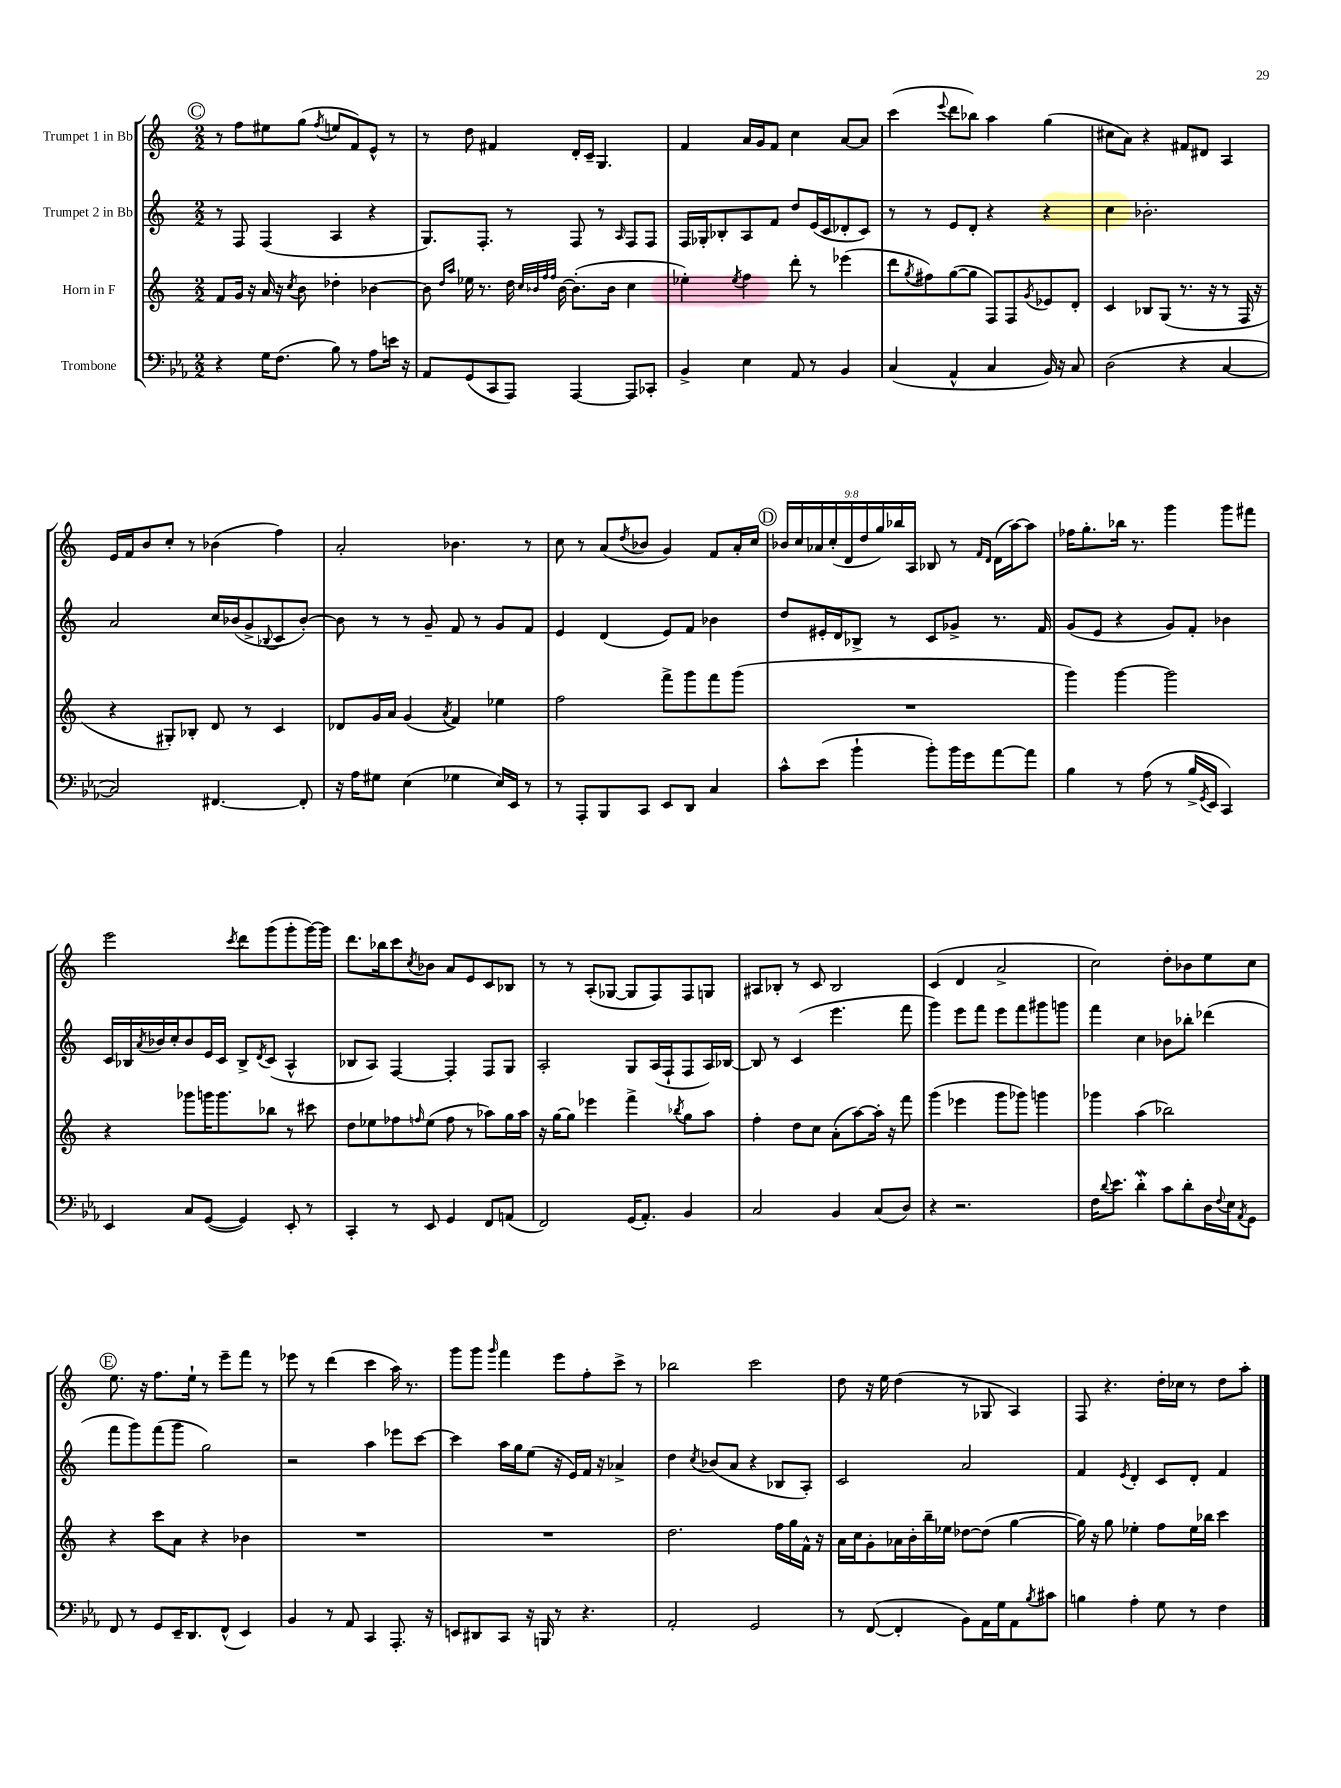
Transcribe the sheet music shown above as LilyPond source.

<<
\new StaffGroup <<
\new Staff = "s0" \with { instrumentName = "Trumpet 1 in Bb" } {
    \clef treble \key c \major \numericTimeSignature \time 2/2 \override Staff.TupletNumber.text = #tuplet-number::calc-fraction-text
    \mark \markup { \circle "C" } r8 f''8 eis''8 g''8( \acciaccatura { f''8 } e''8 f'8) e'8-^ r8 |
    r8 d''8 fis'4 d'16-. c'16-- g4. |
    f'4 a'16 g'16 f'8 c''4 a'8~ a'8 |
    c'''4( \appoggiatura { e'''8 } d'''8 bes''8) a''4 g''4( |
    cis''8 a'8) r4 fis'8 dis'8 a4 |
    e'16 f'16 b'8 c''8-. r8 bes'4( f''4) |
    a'2-. bes'4. r8 |
    c''8 r8 a'8( \acciaccatura { d''8 } bes'8 g'4) f'8 a'16-. c''16 |
    \mark \markup { \circle "D" } \tuplet 9/8 { bes'16 c''16 aes'16 c''16-.( d'16 d''16 g''16) bes''16 a16 } bes8 r8 \grace { f'16 d'16 } d'16( a''16~) a''8 |
    fes''16 g''8.-. bes''16 r8. g'''4 g'''8 fis'''8 |
    e'''2 \acciaccatura { c'''8 } d'''8 g'''8( g'''8-. g'''16~) g'''16 |
    d'''8. bes''16 c'''8 \acciaccatura { c''8 } bes'8 a'8 e'8 c'8 bes8 |
    r8 r8 a8-.( ges8~ ges8 f8) f8 g8 |
    ais8 bes8-. r8 c'8 bes2 |
    c'4( d'4 a'2-> |
    c''2) d''8-. bes'8 e''8 c''8 |
    \mark \markup { \circle "E" } e''8. r16 f''8. e''16-! r8 e'''8-- f'''8 r8 |
    ees'''8 r8 d'''4( c'''4 a''16) r8. |
    g'''8 g'''8 \grace { g'''16 } f'''4 e'''8 f''8-. c'''8-> r8 |
    bes''2 c'''2 |
    d''8 r16 e''16 d''4( r8 ges8 a4) |
    f8 r4. d''16-. ces''16 r8 d''8 a''8-. \bar "|." |
}
\new Staff = "s1" \with { instrumentName = "Trumpet 2 in Bb" } {
    \clef treble \key c \major \numericTimeSignature \time 2/2
    \mark \markup { \circle "C" } r8 f8 f4( a4 r4 |
    g8.) f8.-. r8 f8 r8 \grace { a16 } f8 f8 |
    f16 ges16-. bes8-. a8 f'8 d''8 e'16( c'16 des'8-. c'8) |
    r8 r8 e'8 d'8-. r4 r4 |
    c''4 bes'2.-. |
    a'2 c''16 bes'16( g'8-> \appoggiatura { bes8 } c'8 bes'8~-.) |
    bes'8 r8 r8 g'8-- f'8 r8 g'8 f'8 |
    e'4 d'4( e'8) f'8 bes'4 |
    \mark \markup { \circle "D" } d''8 eis'16-. d'16 bes8-> r8 c'8 ges'8-> r8. f'16 |
    g'8( e'8 r4 g'8) f'8-. bes'4 |
    c'16 bes16 \acciaccatura { a'8 } bes'16 c''16-. bes'8 e'16 c'16 bes8-> \acciaccatura { d'8 } c'8( a4-^ |
    bes8 a8) f4~ f4-. f8 g8 |
    a2-. g8 a16( f16-! f8 a16) bes16~ |
    bes8 r8 c'4( e'''4. f'''8 |
    g'''4) e'''8 f'''8 e'''8 f'''8 gis'''8 g'''8 |
    f'''4 c''4 bes'8 bes''8-. des'''4( |
    \mark \markup { \circle "E" } f'''8 g'''8) f'''8( g'''8 g''2) |
    r2 a''4 ees'''8 c'''8~ |
    c'''4 a''16 g''16 e''8( r16 e'16) f'16 r16 aes'4-> |
    d''4 \acciaccatura { c''8 } bes'8( a'8 r4 bes8 a8-.) |
    c'2 a'2 |
    f'4 \acciaccatura { e'8 } d'4-. c'8 d'8-. f'4 \bar "|." |
}
\new Staff = "s2" \with { instrumentName = "Horn in F" } {
    \clef treble \key c \major \numericTimeSignature \time 2/2
    \mark \markup { \circle "C" } f'8 g'16 r16 a'16 r16 \acciaccatura { c''8 } b'8 des''4-. bes'4~ |
    bes'8 \grace { d''16 a''16 } ees''16 r8. d''16 \grace { c''32 bes'32 f''32 f''32 } bes'16~ bes'8.-.( bes'16 c''4 |
    ees''4-.) \acciaccatura { ees''8 } f''4 d'''8-. r8 ees'''4( |
    d'''8 \acciaccatura { g''8 } fis''8) g''8~( g''8 f8) f8 \acciaccatura { g'8 } ees'8 d'8-. |
    c'4 bes8 g8( r8. r16 r8 f16 r16 |
    r4 gis8-.) bes8-. d'8 r8 c'4 |
    des'8 g'16 a'16 g'4( \acciaccatura { a'8 } f'4) ees''4 |
    f''2 f'''8-> g'''8 f'''8 g'''8( |
    \mark \markup { \circle "D" } R1 |
    g'''4) g'''4~ g'''2 |
    r4 ges'''8 g'''16 g'''8. bes''8 r8 cis'''8 |
    d''8 ees''8 fes''8 \grace { f''16 } ees''8( f''8 r8 aes''8) g''16 aes''16 |
    r16 g''16~ g''8 ees'''4 f'''4-> \acciaccatura { bes''8 } g''8 a''8 |
    f''4-. d''8 c''8 a'8-.( a''8~) a''16-. r16 f'''8 |
    g'''4( ees'''4 g'''8 ges'''8) g'''4 |
    ges'''4 a''4( bes''2) |
    \mark \markup { \circle "E" } r4 c'''8 a'8 r4 bes'4 |
    R1 |
    R1 |
    d''2. f''16 g''16 f'16-^ r16 |
    a'16 c''16 g'8-. aes'16 b'16-. b''16-- ees''16 des''8~ des''8( g''4~ |
    g''16) r16 g''8 ees''4-. f''8 ees''16 bes''16 c'''4 \bar "|." |
}
\new Staff = "s3" \with { instrumentName = "Trombone" } {
    \clef bass \key ees \major \numericTimeSignature \time 2/2
    \mark \markup { \circle "C" } r4 g16 f8.( bes8) r8 aes8 e'16 r16 |
    aes,8 g,8( c,8 aes,,8) aes,,4~ aes,,8 ces,8-. |
    bes,4-> ees4 aes,8 r8 bes,4 |
    c4( aes,4-^ c4 bes,16) r16 c8 |
    d2( r4 c4~ |
    c2) fis,4.~ fis,8-. |
    r16 aes16 gis8 ees4( ges4 ees16) ees,16 r8 |
    r8 aes,,8-. bes,,8 c,8 ees,8 d,8 c4 |
    \mark \markup { \circle "D" } c'8-^ ees'8( bes'4-! bes'8-.) bes'16 g'16 aes'8~ aes'8 |
    bes4 r8 aes8( r8 bes16-> \acciaccatura { g,8 } ees,16 c,4) |
    ees,4 c8 g,8~( g,4) ees,8-. r8 |
    c,4-. r8 ees,8 g,4 f,8 a,8( |
    f,2) g,16( aes,8.-.) bes,4 |
    c2 bes,4 c8( d8) |
    r4 r2. |
    f16 \appoggiatura { d'8 } ees'8. d'4-.\mordent c'8 d'8-. d16 \appoggiatura { f8 } ees16 \acciaccatura { aes,8 } g,8 |
    \mark \markup { \circle "E" } f,8 r8 g,8 ees,16-- d,8. f,8-^( ees,4) |
    bes,4 r8 aes,8 c,4 aes,,8.-. r16 |
    e,8 dis,8 c,8 r16 b,,16 r8 r4. |
    aes,2-. g,2 |
    r8 f,8~( f,4-. bes,8) aes,16 g16 aes,8 \acciaccatura { bes8 } cis'8 |
    b4 aes4-. g8 r8 f4 \bar "|." |
}
>>
>>
\layout { \context { \Score \remove "Bar_number_engraver" } }
